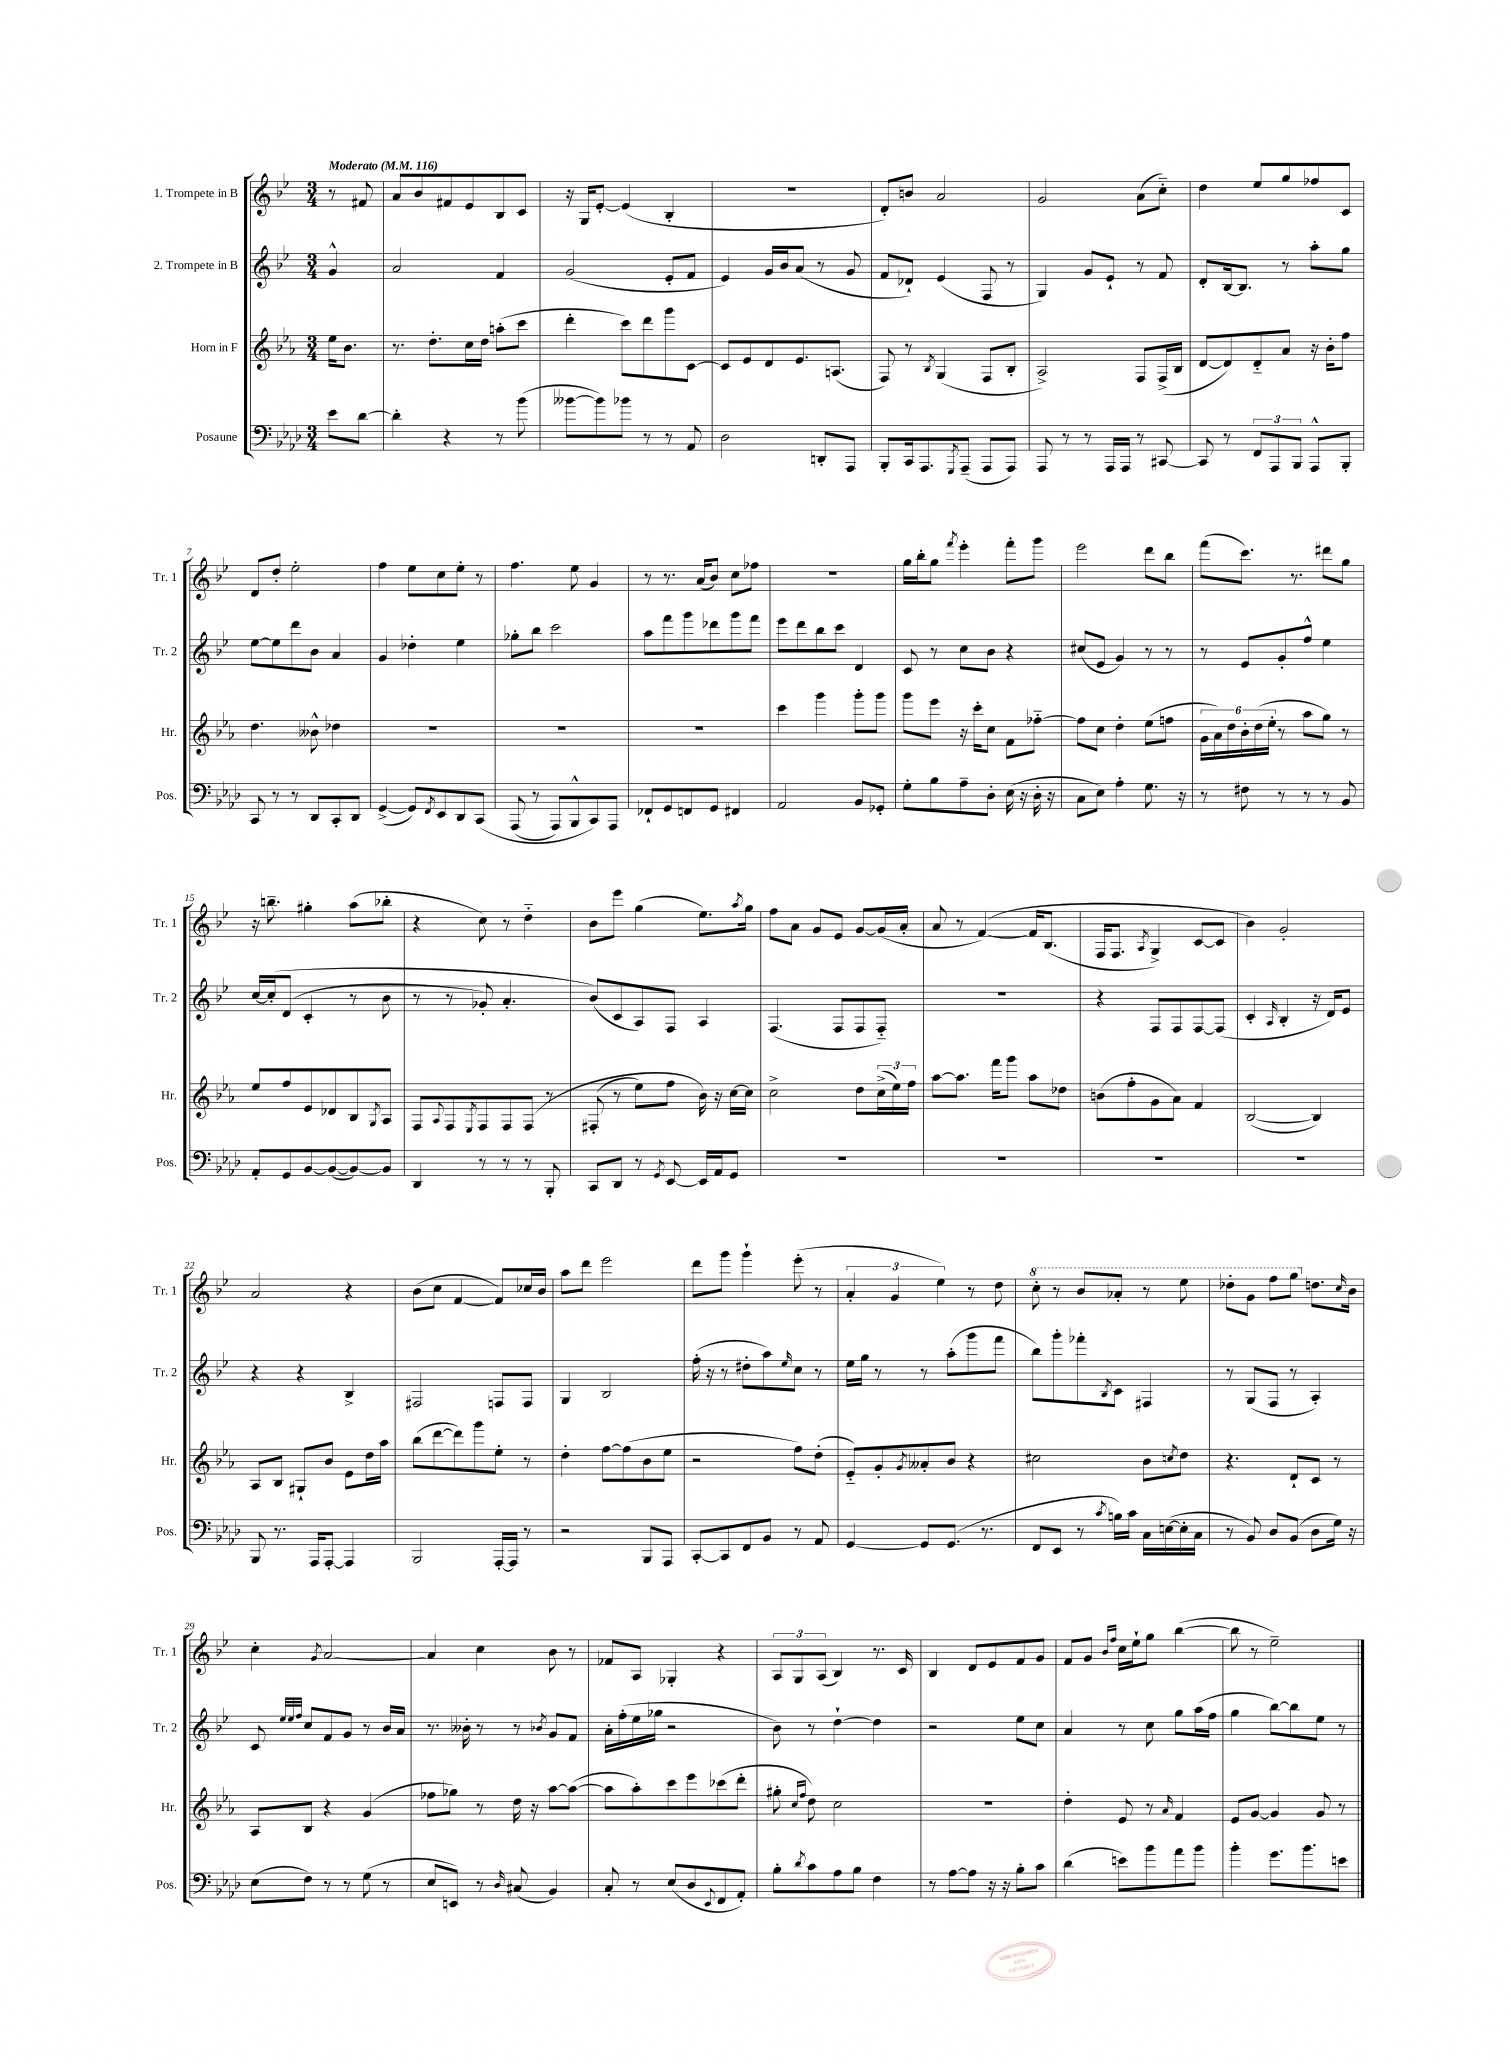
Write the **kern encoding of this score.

**kern	**kern	**kern	**kern
*staff4	*staff3	*staff2	*staff1
*clefF4	*clefG2	*clefG2	*clefG2
*k[b-e-a-d-]	*k[b-e-a-]	*k[b-e-]	*k[b-e-]
*M3/4	*M3/4	*M3/4	*M3/4
*MM116	*MM116	*MM116	*MM116
8e-\L	16ee-\LK	4g^^/	8r
.	8.b-\J	.	.
[8d-\J	.	.	8f#/
=	=	=	=
4d-'\]	8.r	2a/	8a/L
.	.	.	8b-/
.	8.dd'\L	.	.
4r	.	.	8f#/
.	16cc\L	.	8e-/
.	16dd\JJ	.	.
8r	(8aa'\L	4f/	8B-/
(8b-\	8ccc\J	.	8c/J
=	=	=	=
[8b--\L	4ddd'\	(2g/	16r
.	.	.	16G/LK
8b--\])	.	.	[8e-'/J
8b-\J	8ccc\L)	.	(4e-/]
8r	8ddd\	.	.
8r	8ggg\	8e-'/L	4B-'/
8AA-/	[8c\J	8f/J	.
=	=	=	=
2D-\	8c/]L	4e-/)	2.r
.	8e-/	.	.
.	8d/	16g/LL	.
.	.	16b-/J	.
.	8.e-/	(8a/J	.
8DD'/L	.	8r	.
.	(8.A/J	.	.
8AAA-/J	.	8g/	.
=	=	=	=
8BBB-'/L	8F/)	8f/L	8d'/L)
16CC/k	8r	8d-`/J)	8b/J
8.AAA-/	.	.	.
.	8qB-/	.	.
.	(4G/	(4e-/	2a/
8qGGG/	.	.	.
(8AAA-~/J	.	.	.
8AAA-/L	8F/L	8F/	.
8AAA-/J)	8B-'/J	8r	.
=	=	=	=
8AAA-/	2A-^/)	4G/)	2g/
8r	.	.	.
8r	.	8g/L	.
16AAA-/LL	.	8e-`/J	.
16AAA-/JJ	.	.	.
8r	8F/L	8r	(8a\L
[8CC#/	(16F^/L	8f/	8cc'~\J)
.	16B-/JJ	.	.
=	=	=	=
8CC#/]	[8d/L	8d'/L	4dd\
8r	8d/])	[16B-/k	.
.	.	8.B-/]J	.
12FF/L	8d'~/	.	8ee-/L
12AAA-/	.	.	.
.	8a-/J	8r	8gg/
12BBB-/J	.	.	.
8AAA-^^/L	16r	8aa'\L	8ff-/
.	16b-'\LK	.	.
8BBB-'/J	8ff\J	8gg\J	8c/J
=	=	=	=
8CC/	4.dd\	[8ee-\L	8d/L
8r	.	8ee-\]	8dd'/J
8r	.	8ddd\	2ee-'\
8DD-/L	8b--^^\	8b-\J	.
8CC'/	4dd-\	4a/	.
8DD-/J	.	.	.
=	=	=	=
([4GG^/	2.r	4g/	4ff\
8GG/]L)	.	4dd-'\	8ee-\L
8qFF/	.	.	.
8EE-/	.	.	8cc\
8DD-/	.	4ee-\	8ee-'\J
&(8CC/J	.	.	8r
=	=	=	=
(8AAA-/	2.r	8gg-'\L	4.ff\
8r	.	8bb-\J	.
8AAA-/L)	.	2ccc\	.
8BBB-^^/	.	.	8ee-\
8CC/&)	.	.	4g/
8AAA-/J	.	.	.
=	=	=	=
8FF-`/L	2.r	8aa\L	8r
8GG/	.	8fff\	8.r
8FF/	.	8ggg\	.
.	.	.	(16a/LK
8GG/J	.	8ddd-\	8b-/J)
4FF#/	.	8ggg\	8cc\L
.	.	8fff\J	8ff-\J
=	=	=	=
2AA-/	4ccc\	8eee-\L	2.r
.	.	8ddd\	.
.	4ggg\	8bb-\	.
.	.	8ccc\J	.
8BB-/L	8ggg'\L	4d/	.
8GG-'/J	8ggg\J	.	.
=	=	=	=
8G'\L	8ggg\L	8c/	16gg\LL
.	.	.	16bb-'\J
8B-\	8eee-\J	8r	8gg\J
.	.	.	8qfff/
8A-~\	16r	8cc\L	4eee-'\
.	16ccc'\LK	.	.
8D-'\J	8cc\J	8b-\J	.
(16E-\	8f\L	4r	8fff'\L
16r	.	.	.
16D-'\	[8ff-'~\J	.	8ggg\J
16r	.	.	.
=	=	=	=
8C\L	8ff-\]L	(8cc#/L	2eee-\
8E-\J)	8cc\J	8e-/J	.
4A-'\	4dd'\	4g/)	.
8.G\	(8ee-\L	8r	8ddd\L
.	8ff\J	8r	8bb-\J
16r	.	.	.
=	=	=	=
8r	24g\LL	8r	(8fff\L
.	24a-\)	.	.
.	24dd\	.	.
8F#\	24b-'\	8e-/L	8.ccc\J)
.	(24dd\	.	.
.	24ee-'\JJ	.	.
8r	8r	8g'/	.
.	.	.	8.r
8r	8aa-\L	8ff^^/J	.
8r	8gg\J)	4ee-\	8ddd#\L
8BB-/	8r	.	8gg\J
=	=	=	=
8AA-'/L	8ee-/L	[16cc/LL	16r
.	.	&(16cc'/]J	8.bb~\
8GG/	8ff/	(8d/J	.
[8BB-/	8e-/	4c'/	4gg#'\
(8BB-/_	8d-/	.	.
8BB-/_)	8B-/	8r	(8aa\L
.	8qG/	.	.
8BB-/]J	8A-/J	8b-\	8bb-'\J
=	=	=	=
4DD-/	8F/L	8r	4r
.	8qqA-/	.	.
.	8F/	8r	.
.	8qE-/	.	.
8r	8F/	8g-'/)	8cc\)
8r	8F/	4.a'/	8r
8r	&(8F/J	.	4dd'~\
8BBB-'/	8r	.	.
=	=	=	=
8CC/L	(8F#'/	(8b-/L&)	8b-\L
8DD-/J	8r	8c/	8eee-\J
8r	8ee-\L)	8A/)	(4gg\
8qGG/	.	.	.
[8EE-/	8ff\J	8F/J	.
16EE-/]LL	16b-\&)	4A/	8.ee-\L)
16AA-/J	16r	.	.
8GG/J	[16cc\LL	.	.
.	.	.	8qaa/
.	16cc\]JJ	.	16gg\Jk
=	=	=	=
2.r	2cc^\	(4.F/	8ff\L
.	.	.	8a\J
.	.	.	8g/L
.	.	8F/L	8e-/J
.	8dd\L	8F/	[8g/L
.	(24cc^\L	8F'~/J)	(16g/]L
.	24ee-\)	.	.
.	.	.	16a'/JJ
.	24ff\JJ	.	.
=	=	=	=
2.r	[8aa-\L	2.r	8a/
.	8.aa-\]J	.	8r
.	.	.	&([4f/)
.	16fff\LK	.	.
.	8ggg\J	.	.
.	8aa-\L	.	16f/]LK
.	.	.	(8.B-/J
.	8dd-\J	.	.
=	=	=	=
2.r	(8b\L	4r	16F/LK
.	.	.	8.F/J
.	8ff'\	.	.
.	.	.	8qA/
.	8g\	8F/L	4G^/)
.	8a-\J)	8F/	.
.	4f/	[8F/	[8c/L
.	.	(8F/]J	8c/]J
=	=	=	=
2.r	([2B-/	4c'/	4b-\&)
.	.	16qqA/	.
.	.	4B-'/	2g'/
.	4B-/])	16r	.
.	.	16d/LK)	.
.	.	8e-/J	.
=	=	=	=
8BBB-/	8A-/L	4r	2a/
8.r	8B-/J	.	.
.	8G#`/L	4r	.
16AAA-/LK	.	.	.
[8AAA-'/J	8b-/J	.	.
4AAA-/]	8e-\L	4B-^/	4r
.	16dd\L	.	.
.	16aa-\JJ	.	.
=	=	=	=
2BBB-/	(8bb-\L	2F#/	(8b-\L
.	[8ddd\	.	8cc\J
.	8ddd\])	.	[4f/
.	8ggg\	.	.
[16AAA-'/LL	8ee-'\J	8F/L	8f/]L)
16AAA-/]JJ	.	.	.
8r	8r	8F/J	16cc-/L
.	.	.	16b-/JJ
=	=	=	=
2r	4dd'\	4G/	8aa\L
.	.	.	8ddd\J
.	[8ff\L	2B-/	2eee-\
.	(8ff\]	.	.
8BBB-/L	8b-\	.	.
8AAA-/J	8ee-\J	.	.
=	=	=	=
[8CC'/L	2r	(16ff'\	8ddd\L
.	.	16r	.
8CC/]	.	8r	8ggg\J
8FF/	.	8dd#'\L	4ggg`\
8BB-/J	.	8aa\)	.
.	.	16qqee-/	.
8r	8ff\L)	8cc\J	(8eee-'\
8AA-/	(8dd'\J	8r	8r
=	=	=	=
[4GG/	8e-'~/L)	16ee-\LL	6a'/
.	.	16gg\JJ	.
.	8g'/	8r	.
.	.	.	6g/
.	8qg/	.	.
8GG/]L	8a--'/	8r	.
.	.	.	6ee-\)
(8.GG/J	8b-/J	(8aa'\L	.
.	4r	8ggg\	8r
8.r	.	.	.
.	.	8fff\J	8dd\
=	=	=	=
8FF/L	2cc#\	8bb-\L)	8ccc'\
8EE-/J	.	8ggg'\	8r
8r	.	8fff-'\	8bb-/L
8qc/	.	8qB-/	.
16B\LL)	.	8c\J	8aa-'/J
16c\JJ	.	.	.
16C\LL	8b-\L	4F#/	8r
([16E\	.	.	.
.	8qcc/	.	.
16E'\]	8dd\J	.	8eee-\
16C\JJ	.	.	.
=	=	=	=
8r	4.r	8r	8ddd-'\L
8BB-/)	.	(8G/L	8gg\J
8D-/L	.	8F/J	8fff\L
(8BB-/J	8d`/L	8r	8ggg\J
8D-\L	8c/J	4A'/)	8.dd\L
16G\Jk)	8r	.	.
.	.	.	16qqcc/
16r	.	.	16b-\Jk
=	=	=	=
(8E-\L	8A-/L	8c/	4cc'\
.	.	32qqee-/LLL	.
.	.	32qqee-/	.
.	.	32qqff/JJJ	.
8F\J)	8B-/J	8cc/L	.
.	.	.	8qg/
8r	4r	8f/	[2a/
8r	.	8g/J	.
(8G\	(4g/	8r	.
8r	.	16b-/LL	.
.	.	16a/JJ	.
=	=	=	=
8E-/L	8ff-\L	8.r	4a/]
8EE/J)	8gg-\J)	.	.
.	.	16b--'\	.
8r	8r	8r	4cc\
16qqD-/	.	.	.
(8C#/	16dd\	8r	.
.	16r	.	.
.	.	8qb-/	.
4BB-/)	[8aa-\L	8g/L	8b-\
.	(8aa-\_J	8f/J	8r
=	=	=	=
8C'/	8aa-\]L	16a'\LL	8f-/L
.	.	(16ff'\	.
8r	8aa-'\)	16ee-\	8A/J
.	.	16gg-\JJ	.
(8E-/L	8ccc\	2r	4G-'/
8D-/	8eee-\	.	.
8qqEE-/	.	.	.
8FF/	(8ccc-\	.	4r
8AA-'/J)	8ddd'\J	.	.
=	=	=	=
8B-'\L	8gg#'\	8b-\)	12A/L
.	.	.	12G/
.	16qqcc/LL	.	.
8qd-/	16qqff/JJ	.	.
8c\	8dd\)	8r	.
.	.	.	(12A/J
8A-\	2cc\	[4dd`\	4B-/)
8B-\J	.	.	.
4F\	.	4dd\]	8.r
.	.	.	16c/
=	=	=	=
8r	2.r	2r	4B-/
[8A-\L	.	.	.
8A-\]J	.	.	8d/L
16r	.	.	8e-/
16r	.	.	.
8B-'\L	.	8ee-\L	8f/
8c\J	.	8cc\J	8g/J
=	=	=	=
(4d-\	4dd'\	4a/	8f/L
.	.	.	8g/J
.	.	.	16qqb-/LL
.	.	.	16qqff/JJ
8e\L)	8e-/	8r	16cc\LL
.	.	.	16ee-`\J
8b-\	8r	8cc\	8gg\J
.	16qqa-/	.	.
8a-\	4f/	8gg\L	([4bb-\
8b-\J	.	(16aa\L	.
.	.	16ff\JJ	.
=	=	=	=
4b-'\	8e-/L	4gg\	8bb-\]
.	[8g/J	.	8r
8.g\L	4g/]	[8bb-\L)	2ee-~\)
.	.	8bb-\]	.
8.b-\	.	.	.
.	8g/	8ee-\J	.
8e\J	8r	8r	.
==	==	==	==
*-	*-	*-	*-
